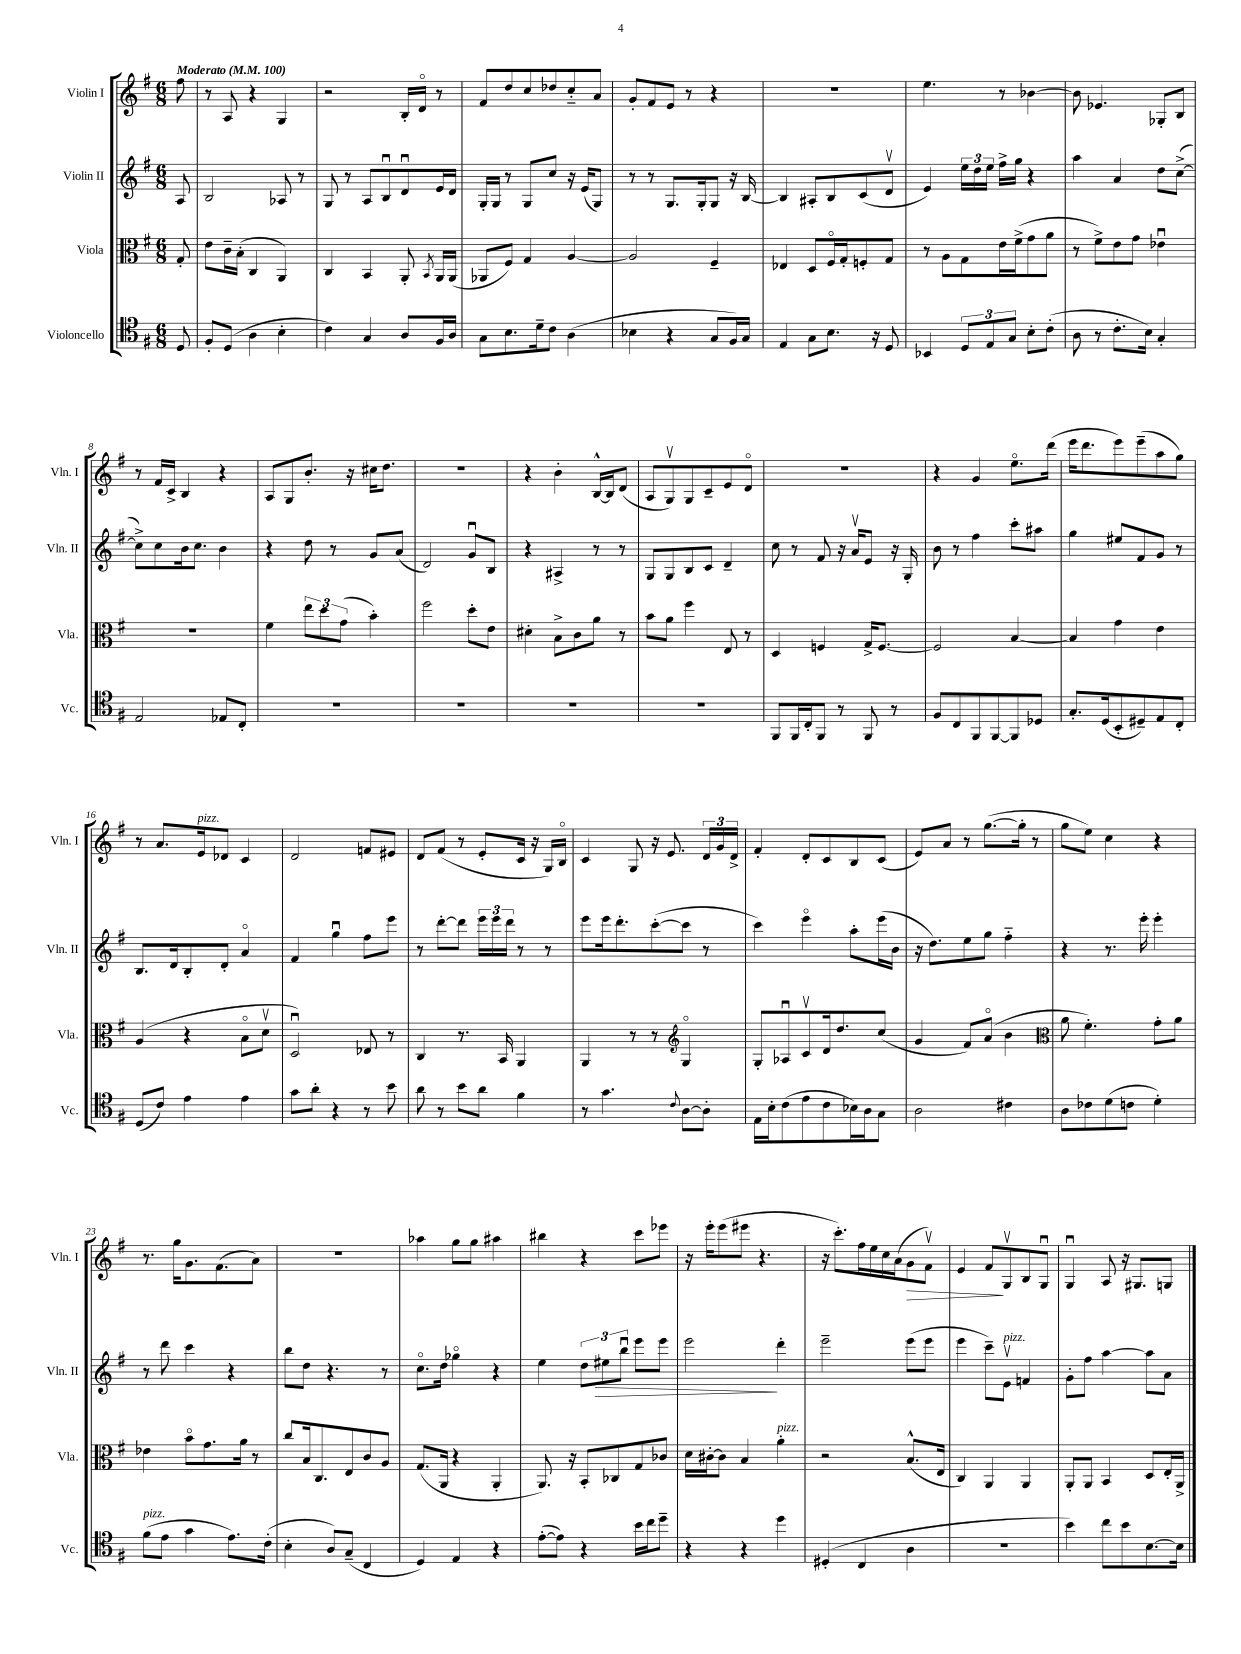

**kern	**kern	**kern	**kern
*staff4	*staff3	*staff2	*staff1
*clefC4	*clefC3	*clefG2	*clefG2
*k[f#]	*k[f#]	*k[f#]	*k[f#]
*M6/8	*M6/8	*M6/8	*M6/8
*MM100	*MM100	*MM100	*MM100
8D/	8G'/	8A/	8ff#\
=	=	=	=
8F#'/L	8e\L	2B/	8r
(8D/J	16c~\L	.	8A/
.	(16B'\JJ	.	.
4A\	4C/	.	4r
4B'\	4AA/)	8A-/	4G/
.	.	8r	.
=	=	=	=
4c\)	4C/	8G/	2r
.	.	8r	.
4G/	4BB/	8A/L	.
.	.	8Bu/	.
8A/L	8AA'/	8du/	16B'/LL
.	.	.	16do/JJ
.	8qBB/	.	.
16F#/L	16AA/LL	16e/L	8r
16A/JJ	(16AA/JJ	16d/JJ	.
=	=	=	=
8G\L	8AA-/L	16G'/LL	8f#/L
.	.	16G/JJ	.
8.B\	8F#/J)	8r	8dd/
.	4G/	8G/L	8cc/
16d~\k	.	.	.
8c\J	.	8cc/J	8dd-/
(4A\	[4A/	16r	8cc'~/
.	.	(16e/LK	.
.	.	8G/J)	8a/J
=	=	=	=
4B-\	2A/]	8r	8g'/L
.	.	8r	8f#/
4r	.	8.G/L	8e/J
.	.	.	8r
.	.	16G'/k	.
8G/L	4F#~/	8G/J	4r
16F#/L)	.	16r	.
16G/JJ	.	[16B/	.
=	=	=	=
4E/	4E-/	4B/]	2.r
8G\L	8D/L	8A#'/L	.
8.B\J	16F#o/L	8B/	.
.	16G'/J	.	.
.	8F'/	(8c/	.
16r	.	.	.
8D/	8G/J	8dv/J	.
=	=	=	=
4BB-/	8r	4e/)	4.ee\
.	8A\L	.	.
12D/L	8G\	24ee\LL	.
.	.	24dd\	.
12E/	.	24ee\JJ	.
.	16e\L	16ff#^\LL	8r
12G/J	.	.	.
.	(16f#^\J	16gg\JJ	.
8B'\L	8g\	4r	[4b-\
(8c'\J	8a\J	.	.
=	=	=	=
8A\	8r	4aa\	8b-\]
8r	8f#^\L)	.	4.e-/
8.c'\L	8e\	4a/	.
.	8g\J	.	.
16B\Jk)	.	.	.
4G'/	4e-u\	8dd\L	8G-'/L
.	.	([8cc^\J	8B/J
=	=	=	=
2E/	2.r	8cc^\]L)	8r
.	.	8cc\	16f#/LL
.	.	.	16c^/JJ
.	.	16b\k	4B/
.	.	8.cc\J	.
8E-/L	.	4b\	4r
8C'/J	.	.	.
=	=	=	=
2.r	4f#\	4r	8A/L
.	.	.	8G/
.	12ee\L	8dd\	8.b'/J
.	12dd\	.	.
.	.	8r	.
.	(12g\J	.	.
.	.	.	16r
.	4b'\)	8g/L	16cc#\LK
.	.	.	8.dd\J
.	.	(8a/J	.
=	=	=	=
2.r	2ff#\	2d/)	2.r
.	8dd'\L	8gu/L	.
.	8e\J	8B/J	.
=	=	=	=
2.r	4d#'\	4r	4r
.	8B^\L	4A#^/	4b'\
.	8c\	.	.
.	8a\J	8r	[16B^^/LL
.	.	.	16B/]J
.	8r	8r	(8d/J
=	=	=	=
2.r	8b\L	8G/L	8A/L
.	8a\J	8G/	8Gv/)
.	4ff#\	8B/	8G/
.	.	8c/J	8c~/
.	8E/	4d~/	8e/
.	8r	.	8do/J
=	=	=	=
8FF#/L	4D/	8cc\	2.r
16FF#/L	.	8r	.
16C'/J	.	.	.
8FF#/J	4F/	8f#/	.
8r	.	16r	.
.	.	16av/LK	.
8FF#/	16G^/LK	8e/J	.
.	[8.F/J	.	.
8r	.	16r	.
.	.	16G'/	.
=	=	=	=
8F#/L	2F/]	8b\	4r
8C/	.	8r	.
8FF#/	.	4ff#\	4g/
[8FF#/	.	.	.
8FF#/]	[4B/	8ccc'\L	8.eeo\L
8D-/J	.	8aa#\J	.
.	.	.	(16ddd\Jk
=	=	=	=
8.G'/L	4B/]	4gg\	16eee\LK
.	.	.	8.ddd\
(16D/k	.	.	.
8BB'/	4g\	8ee#/L	8eee\)
8D#~/)	.	8f#/	(8eee~\
8E/	4e\	8g/J	8aa\
8C'/J	.	8r	8gg\J)
=	=	=	=
(8D/L	(4A/	8.B/L	8r
8c/J)	.	.	8.a/L
.	.	16d/k	.
4e\	4r	8B'/	.
.	.	.	16e/k
.	.	8d'/J	8d-/J
4e\	8Bo\L	4ao/	4c/
.	8dv\J	.	.
=	=	=	=
8g\L	2Du/)	4f#/	2d/
8a'\J	.	.	.
4r	.	4ggu\	.
8r	8E-/	8ff#\L	8f/L
8b\	8r	8eee\J	8e#/J
=	=	=	=
8a\	4C/	8r	8d/L
8r	.	[8ddd'\L	(8f#/J
8b\L	8.r	8ddd\]J	8r
8a\J	.	24eee\LL	8e'/L
.	.	24eee\	.
.	16BB/	.	.
.	.	24ddd\JJ	.
4f#\	4AA/	8r	16c/Jk
.	.	.	16r
.	.	8r	16G/LL)
.	.	.	16Bo/JJ
=	=	=	=
8r	4AA/	8eee\L	4c/
4.g\	.	16eee\k	.
.	.	8.ddd'\	.
.	8r	.	8G/
.	8r	([8ccc'\	16r
.	.	.	8.e/
*	*clefG2	*	*
8qqc/	.	.	.
[8A\L	4Go/	8ccc\]J	.
8A'\]J	.	8r	24d/LL
.	.	.	24g/
.	.	.	24d^/JJ
=	=	=	=
16E\LL	8G'/L	4ccc\)	4f#'/
16B'\J	.	.	.
(8c\	8A-u/	.	.
8e\	8cv/	4eeeo\	8d'/L
8c\	16d/k	.	8c/
.	8.dd/	.	.
16B-\L)	.	8aa'\L	8B/
16A\J	.	.	.
8G\J	(8cc/J	(16eee\L	(8c/J
.	.	16b\JJ	.
=	=	=	=
2A\	4g/	16r	8e/L)
.	.	8.dd\L)	.
.	.	.	8a/J
.	8f#/L)	8ee\	8r
.	(8ao/J	8gg\J	([8.gg\L
4c#\	4b\	4ff#'~\	.
.	.	.	16gg'\]Jk
.	.	.	8r
=	=	=	=
*	*clefC3	*	*
8A\L	8a\	4r	8gg\L
8c-\	4.f#'\)	.	8ee\J)
(8d\	.	8.r	4cc\
8c\J	.	.	.
.	.	16eee'\	.
4d'\)	8g'\L	4eee'\	4r
.	8a\J	.	.
=	=	=	=
(8f#\L	4e-\	8r	8.r
8e\J	.	8ddd\	.
.	.	.	16gg\LK
4g\	8bo\L	4ccc\	8.g\
.	8.g\	.	.
.	.	.	(8.f#\
8.e\L)	.	4r	.
.	16a\Jk	.	.
.	8r	.	8a\J)
(16c'\Jk	.	.	.
=	=	=	=
4B'\	8cc/L	8bb\L	2.r
.	16B/k	8dd\J	.
.	8.C/	.	.
8A/L)	.	4.r	.
(8G~/J	8E/	.	.
4C/	8c/	.	.
.	8A/J	8r	.
=	=	=	=
4D/)	(8.G/L	8.cco\L	4aa-\
.	16AA/Jk	16dd\Jk	.
4E/	4r	4gg-o\	8gg\L
.	.	.	8gg\J
4r	4AA'/	4r	4aa#\
=	=	=	=
([8e'\L	8.AA/)	4ee\	4bb#\
8e\]J)	.	.	.
.	16r	.	.
4r	8BB'/L	12dd\L	4r
.	.	12ee#\	.
.	8C-/	.	.
.	.	12bbu\J	.
16b\LL	8G/	8eee\L	8ccc\L
16cc\J	.	.	.
8dd~\J	8c-/J	8eee\J	8eee-\J
=	=	=	=
4r	16d\LL	2eee\	16r
.	[16c#'\J	.	16eee'\LK
.	8c#\]J	.	(8eee\
4r	4B/	.	8eee#\J
.	.	.	4.r
4dd\	4a'\	4ddd'\	.
=	=	=	=
(4D#'/	2r	2eee~\	16r
.	.	.	8.ccc'\L)
4C/	.	.	16ff#\L
.	.	.	16ee\
.	.	.	16cc\
.	.	.	(16a\J
4A\	(8.B^^/L	(8eee\L	8g\
.	.	8eee\J	8f#v\J)
.	16E/Jk	.	.
=	=	=	=
2.r	4C/)	4eee\	4e/
.	4AA/	8ccc~\L)	8f#/L
.	.	8ev\J	8Gv/
.	4AA/	4f/	8B/
.	.	.	8Gu/J
=	=	=	=
4b\)	8AA'/L	8g'\L	4Gu/
.	8AA/J	8ff#\J	.
8cc\L	4BB/	[4aa\	8A/
8b\	.	.	16r
.	.	.	8.G#/L
[8.B\	8D/L	8aa\]L	.
.	16E'/L	8a\J	8G/J
16B\]Jk	16AA^/JJ	.	.
==	==	==	==
*-	*-	*-	*-
